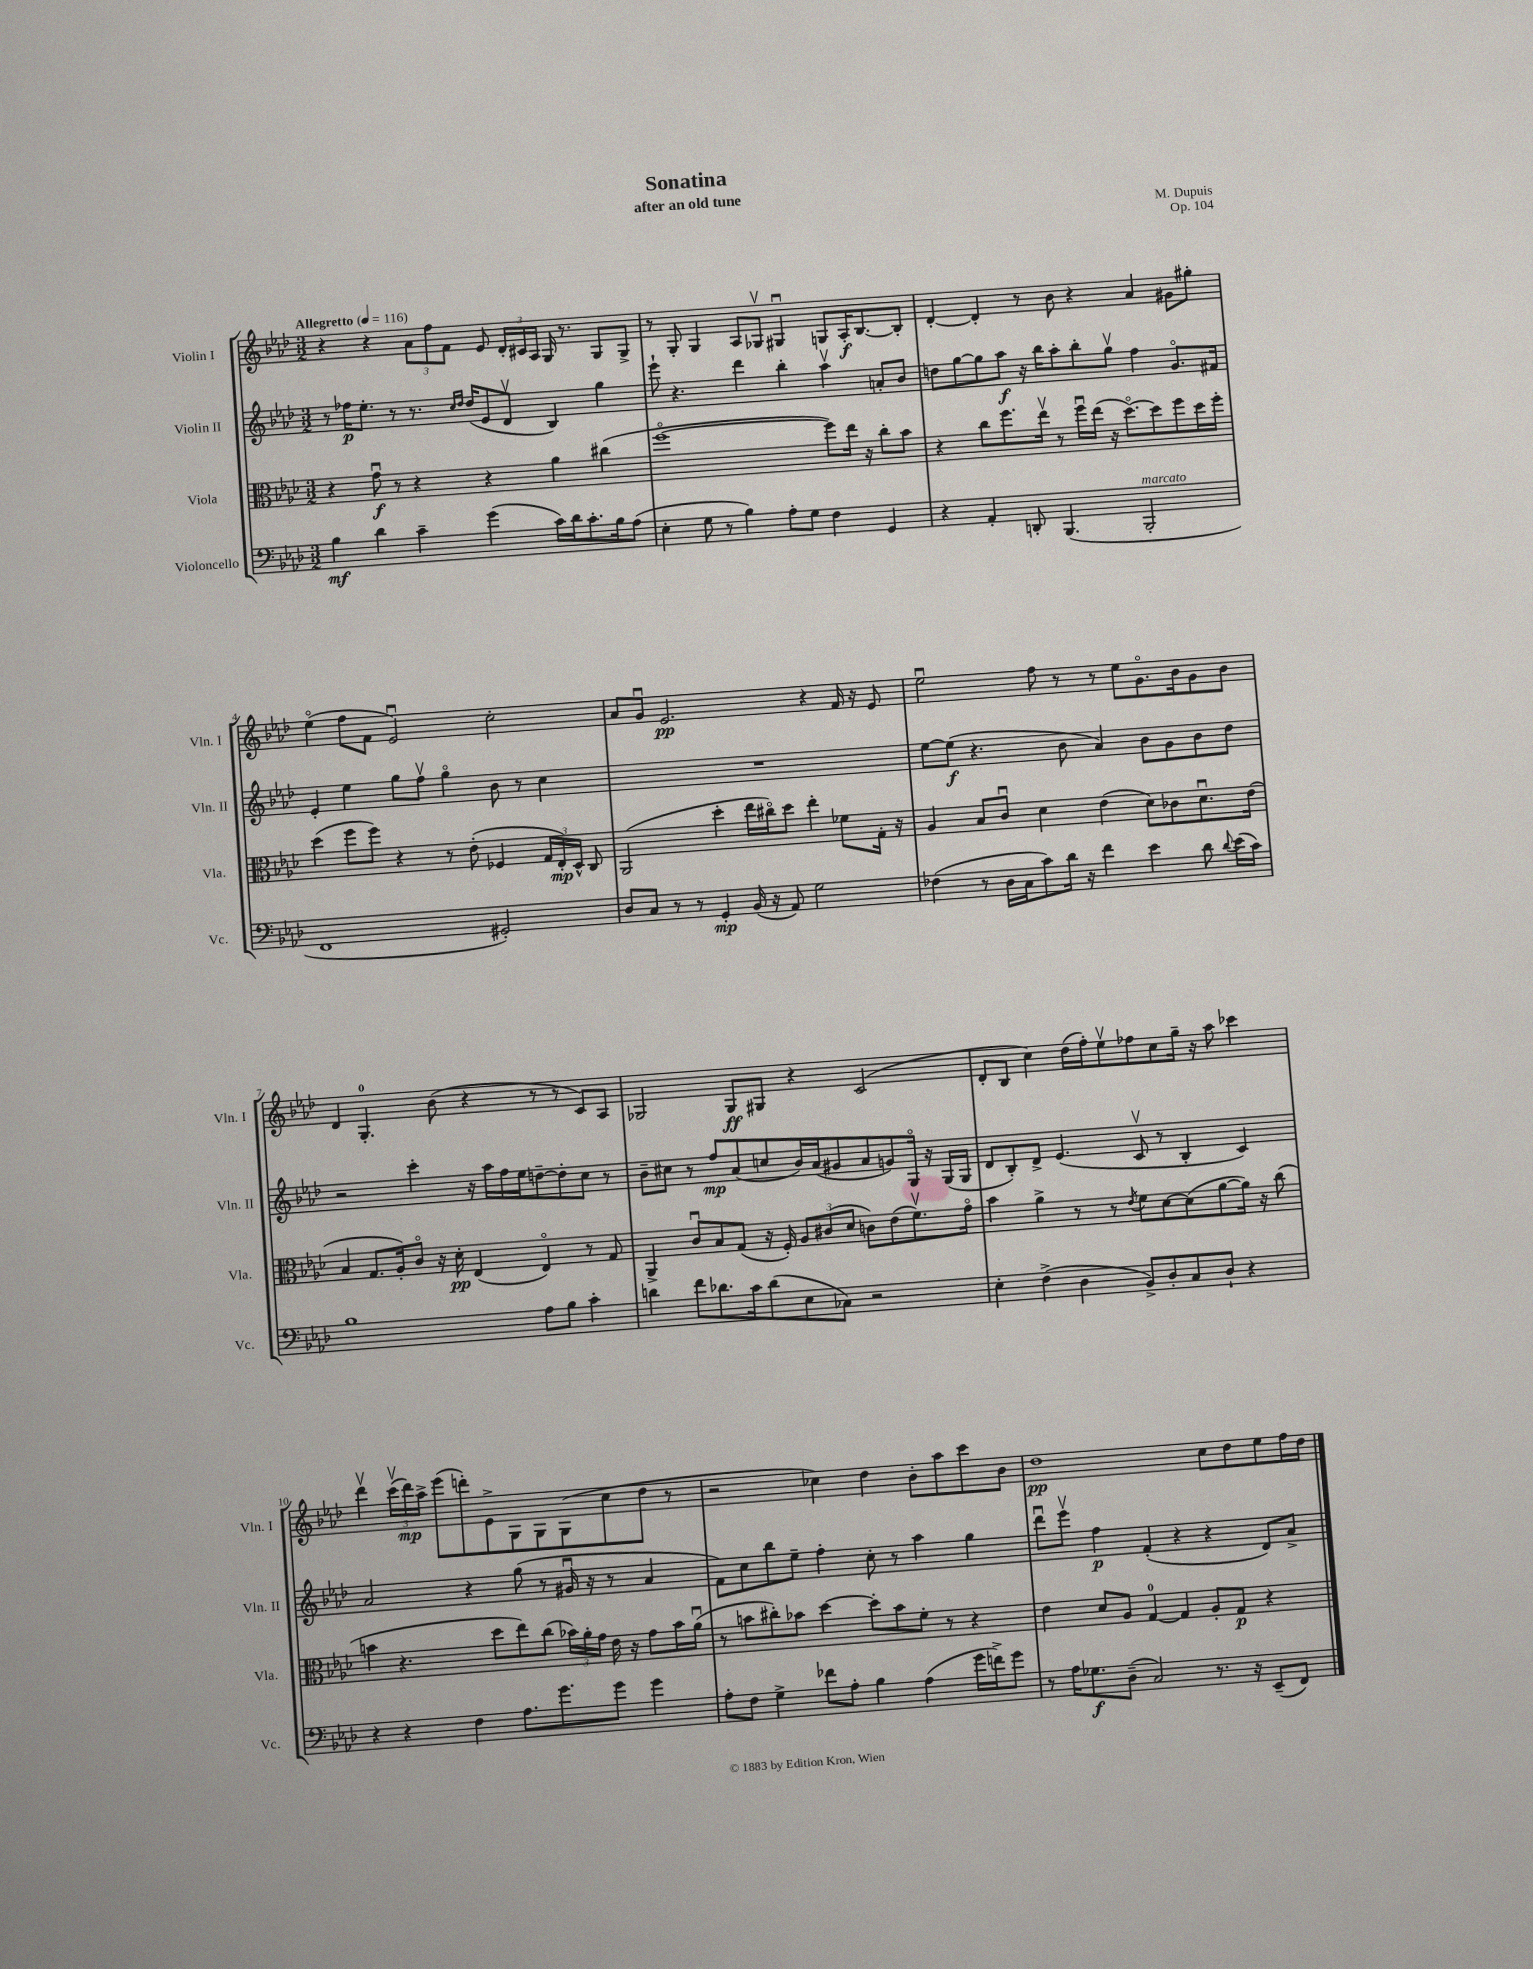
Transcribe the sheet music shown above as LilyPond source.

\header { title = "Sonatina" composer = "M. Dupuis" subtitle = "after an old tune" opus = "Op. 104" }
<<
\new StaffGroup <<
\new Staff = "s0" \with { instrumentName = "Violin I" shortInstrumentName = "Vln. I" } {
    \clef treble \key aes \major \numericTimeSignature \time 3/2 \tempo "Allegretto" 4 = 116
    \autoBeamOff r4 r4 \tuplet 3/2 { aes'8[ f''8 f'8] } ees'8 \tuplet 3/2 { des'16[-. cis'16 aes16] } g16 r8. g8[ g8]-> |
    r8 g8-. g4 aes8[ ges8]\upbow gis4\downbow g8[ aes16-.\f bes8.~ bes8]-. |
    des'4~-. des'4-. r8 bes'8 r4 aes'4 gis'8[ gis''8]-. |
    ees''4\flageolet( f''8[ f'8] ees'2\downbow) c''2-. |
    aes'8[ g'8]\downbow ees'2.\pp r4 f'16 r16 ees'8 |
    ees''2\downbow f''8 r8 r8 ees''8[ g'8.\flageolet bes'16 g'8 bes'8] |
    des'4 g4.-0-. bes'8( r4 r8 r8 c'8[) aes8] |
    ges2 ges8[\ff gis8] r4 c'2( |
    des'8[-. bes8] c''4) des''16[( f''16-.) ees''8\upbow fes''8 c''8 g''16]-- r16 aes''8 ces'''4 |
    des'''4\upbow \tuplet 3/2 { c'''16[\upbow( des'''16\mp) aes''16]-> } ees'''8[( d'''8-.) ees'8-> g8 g8 g8( c''8 des''8] r8 |
    r2 ces''4) des''4 bes'8[-. aes''8 c'''8 bes'8] |
    des''1\pp c''8[ des''8 ees''8 f''16 des''16] \bar "|." |
}
\new Staff = "s1" \with { instrumentName = "Violin II" shortInstrumentName = "Vln. II" } {
    \clef treble \key aes \major \numericTimeSignature \time 3/2
    \autoBeamOff r8 fes''16[\p ees''8.]-. r8 r8. \grace { c''16[ des''16] } des''16[( ees'8 des'8]\upbow bes4) g''4 |
    ees'''8-! r4. des'''4 bes''4-. aes''4\upbow a'8[-. bes'8] |
    d''8[ g''8~ g''8 aes''8]\f r16 bes''16[ aes''8-. bes''8-. g''8]\upbow f''4 g'8.[\flageolet fis'16] |
    ees'4-. ees''4 g''8[ f''8]\upbow g''4\flageolet bes'8 r8 c''4 |
    R1. |
    ees''8[~ ees''8]\f( r4. bes'8 aes'4) bes'8[ g'8 bes'8 des''8] |
    r2 c'''4-. r16 aes''16[ f''16 ees''16 d''8~-- d''8-. c''8] r8 |
    bes'8[-- cis''8] r8 f''8[\mp aes'8( c''8 bes'16) aes'16( gis'8 aes'8 g'8) g16]\flageolet r16 g16[( g16] |
    des'8[ bes8-.) des'8]-> ees'4.( c'8\upbow r8 bes4-. c'4) |
    aes'2 r4 g''8( r8 gis'16\downbow r16 r8 aes'4 |
    f'8[) c''8 bes''8 ees''8]-- f''4-. c''8-. r8 aes''4 g''4 |
    des'''8[\downbow ees'''8]\upbow f''4\p f'4-.( r4 r4 des'8[) aes'8]-> \bar "|." |
}
\new Staff = "s2" \with { instrumentName = "Viola" shortInstrumentName = "Vla." } {
    \clef alto \key aes \major \numericTimeSignature \time 3/2
    \autoBeamOff r4 g'8\downbow\f r8 r4 r4 aes'4 cis''4( |
    f''1~\flageolet f''8[) ees''16] r16 c''8[-. bes'8] |
    r4 c''8[ f''8. ees''16]\upbow r8 f''16[\downbow ees''16]( r16 des''8.[~\flageolet) des''8 f''8 des''16 f''16]-. |
    des''4( f''8[ f''8]) r4 r8 ees'8-.( fes4 \tuplet 3/2 { g16[ ees16-.\mp) des16]-^ } c8 |
    aes,2( des''4-. ees''16[ cis''16\flageolet) des''8] ees''4-. fes'8[ g16]-. r16 |
    aes4 bes8[ c'8]\downbow des'4 ees'4( des'8[) ces'8 des'8.\downbow ees'16]( |
    bes4 g8.[ aes16-.) c'8]\flageolet r16 des'16-.\pp ees4( ees4\flageolet) r8 g8 |
    aes,4-> c'8[\downbow bes8 g8]( r16 f16-.) \tuplet 3/2 { aes8[ cis'8( des'8] } c'8[) ees'8( f'8.\upbow) g'16]\flageolet |
    bes'4 aes'4-> r8 r8 \acciaccatura { ees'8 } f'8[ des'8~ des'8( aes'8~ aes'16]) r16 c''8( |
    b'4 r4. des''8[ ees''8) c''8]( \tuplet 3/2 { bes'16[) aes'16-. g'16] } ees'16 r16 g'8[ bes'16 aes'16]\downbow( |
    r8 b'8[ cis''8-.) bes'8] des''4~ des''8[-. bes'8 f'8]-. r8 r4 |
    ees'4 des'8[ aes8] g4-0~ g4 aes8[-. g8]\p r4 \bar "|." |
}
\new Staff = "s3" \with { instrumentName = "Violoncello" shortInstrumentName = "Vc." } {
    \clef bass \key aes \major \numericTimeSignature \time 3/2
    \autoBeamOff bes4\mf des'4 c'4-- g'4( c'16[) des'16 c'8.-. bes16 aes8]( |
    ees4-. g8 r8 bes4) aes8[-. g8] f4 g,4 |
    r4 aes,4-. d,8-. bes,,4.( bes,,2-.^\markup { \italic "marcato" } |
    f,1 gis,2-.) |
    des8[ c8] r8 r8 g,4-.\mp bes,16( r16 aes,8) g2 |
    fes4( r8 des16[ c16 c'8) des'16] r16 f'4 ees'4 des'8 \appoggiatura { des'8 } ees'16[( c'16]) |
    bes1 aes8[ bes8] c'4-. |
    d'4 f'8[ des'8. c'16 des'8( ees8 ces8]) r2 |
    ees4-. f4->( des4 bes,8[->) des8-. c8 des8]-! r4 |
    r4 r4 f4 aes8.[ g'8. g'8] g'4 |
    aes8[-. f8] g4-> fes'8[ aes8]-. bes4 aes4( g'16[ f'16->) g'8] |
    r8 aes16[ ges8.\f des8]--( c2) r8. r16 ees,8[--( f,8]) \bar "|." |
}
>>
>>
